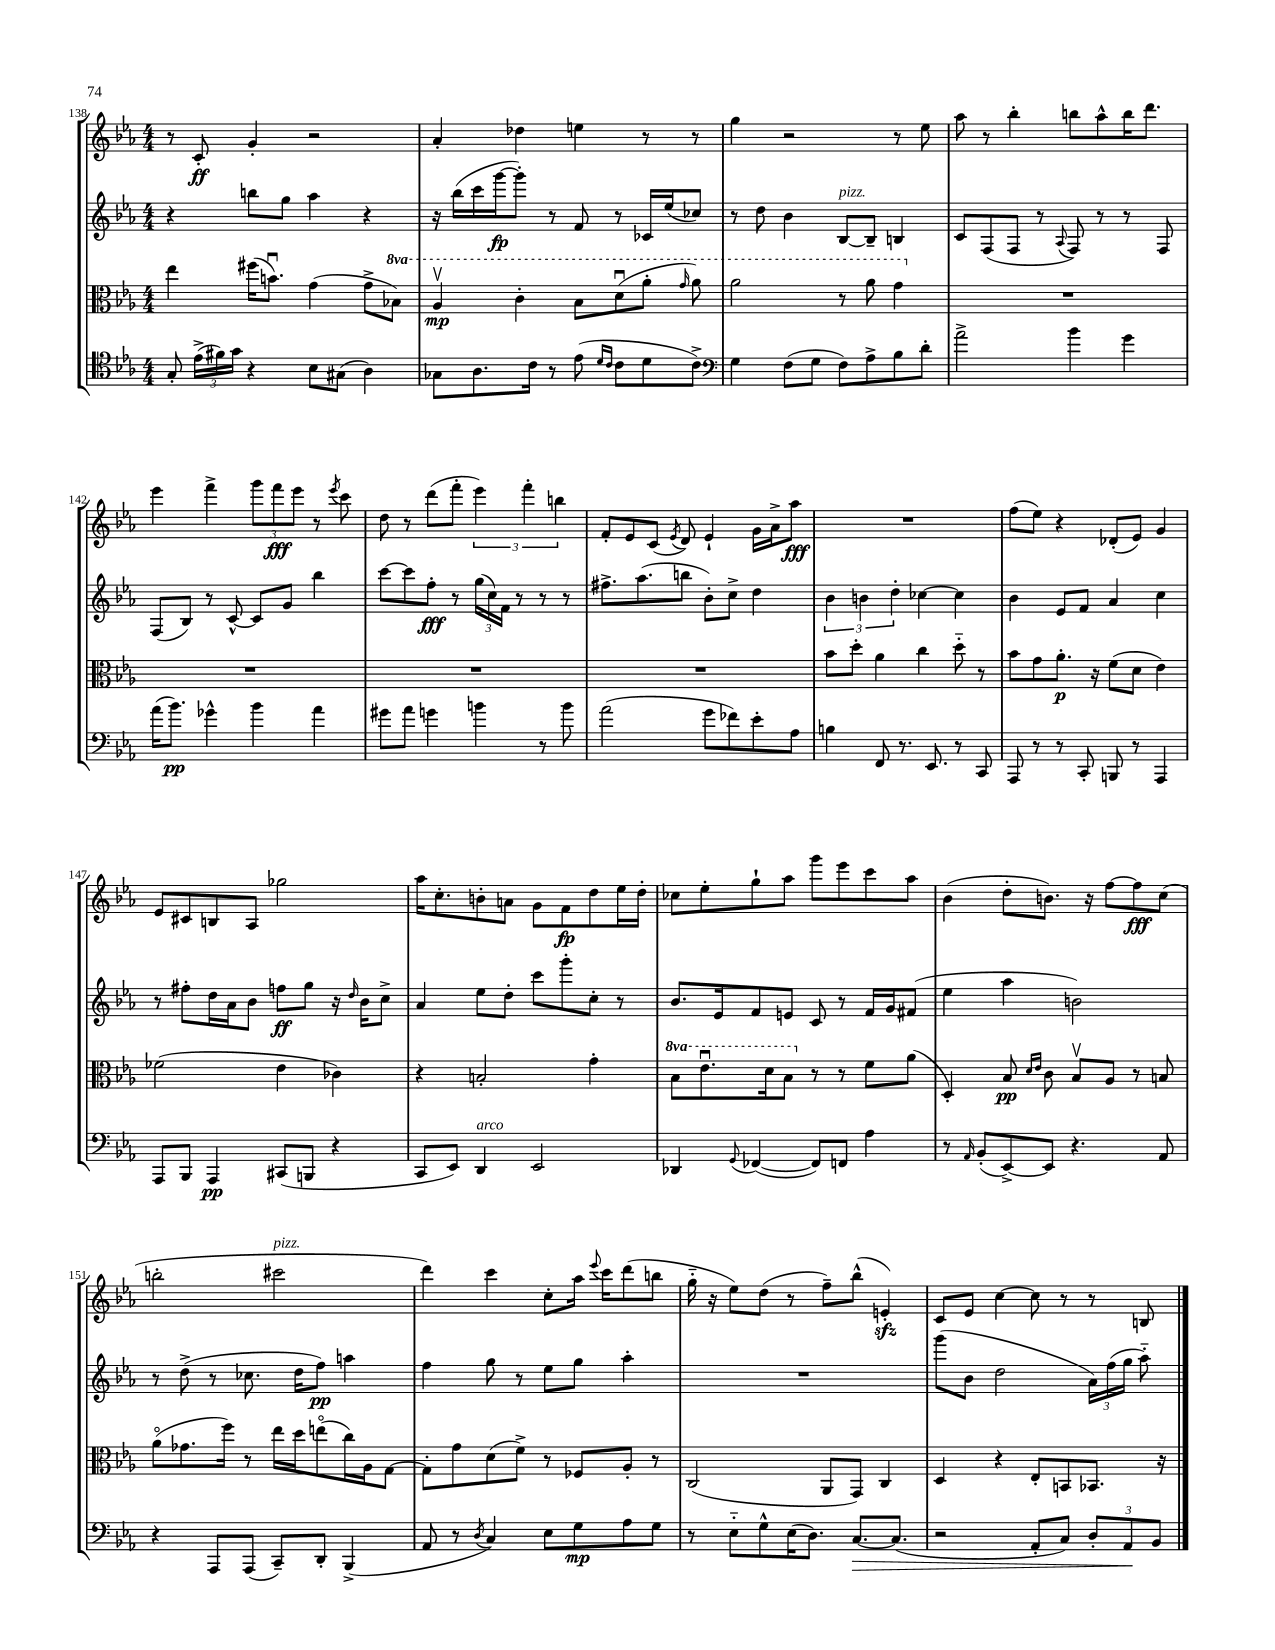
<<
\new StaffGroup <<
\new Staff = "s0" {
    \clef treble \key ees \major \numericTimeSignature \time 4/4
    \autoBeamOff r8 c'8-.\ff g'4-. r2 |
    aes'4-. des''4 e''4 r8 r8 |
    g''4 r2 r8 ees''8 |
    aes''8 r8 bes''4-. b''8[ aes''8-^ b''16 d'''8.] |
    ees'''4 f'''4-> \tuplet 3/2 { g'''8[ f'''8\fff ees'''8] } r8 \acciaccatura { ees'''8 } c'''8 |
    d''8 r8 d'''8[( f'''8]-. \tuplet 3/2 { ees'''4) f'''4-. b''4 } |
    f'8[-. ees'8 c'8]( \acciaccatura { ees'8 } d'8) ees'4-! g'16[ aes'16-> aes''8]\fff |
    R1 |
    f''8[( ees''8]) r4 des'8[-.( ees'8]) g'4 |
    ees'8[ cis'8 b8 aes8] ges''2 |
    aes''16[ c''8.-. b'8-. a'8] g'8[ f'8\fp d''8 ees''16 d''16]-. |
    ces''8[ ees''8-. g''8-! aes''8] g'''8[ ees'''8 c'''8 aes''8] |
    bes'4( d''8[-. b'8.]) r16 f''8[~ f''8\fff c''8]( |
    b''2-. cis'''2^\markup { \italic "pizz." } |
    d'''4) c'''4 c''8[-. aes''16] \appoggiatura { ees'''8 } c'''16[ d'''8( b''8] |
    g''16-_ r16 ees''8[) d''8]( r8 f''8[--) bes''8]-^( e'4-.\sfz) |
    c'8[ ees'8] c''4~ c''8 r8 r8 b8 \bar "|." |
}
\new Staff = "s1" {
    \clef treble \key ees \major \numericTimeSignature \time 4/4
    \autoBeamOff r4 b''8[ g''8] aes''4 r4 |
    r16 bes''16[( c'''16 g'''16~\fp g'''8]-.) r8 f'8 r8 ces'16[ ees''16( ces''8]) |
    r8 d''8 bes'4 bes8[~^\markup { \italic "pizz." } bes8]-- b4 |
    c'8[ f8( f8] r8 \appoggiatura { aes8 } f8) r8 r8 f8 |
    f8[( bes8]) r8 c'8~-^ c'8[ g'8] bes''4 |
    c'''8[~ c'''8 f''8]-.\fff r8 \tuplet 3/2 { g''16[( c''16) f'16] } r8 r8 r8 |
    fis''8.[-> aes''8.( b''8] bes'8[-.) c''8]-> d''4 |
    \tuplet 3/2 { bes'4 b'4 d''4-. } ces''4~ ces''4 |
    bes'4 ees'8[ f'8] aes'4 c''4 |
    r8 fis''8[-. d''16 aes'16 bes'8] f''8[\ff g''8] r16 \grace { d''16 } bes'16[ c''8]-> |
    aes'4 ees''8[ d''8]-. c'''8[ g'''8-. c''8]-. r8 |
    bes'8.[ ees'16 f'8 e'8] c'8 r8 f'16[ g'16 fis'8]( |
    ees''4 aes''4 b'2) |
    r8 d''8->( r8 ces''8. d''16[ f''8]\pp) a''4 |
    f''4 g''8 r8 ees''8[ g''8] aes''4-. |
    R1 |
    g'''8[( bes'8] d''2 \tuplet 3/2 { aes'16[) f''16( g''16] } aes''8-_) \bar "|." |
}
\new Staff = "s2" {
    \clef alto \key ees \major \numericTimeSignature \time 4/4 \set Staff.ottavationMarkups = #ottavation-simple-ordinals
    \autoBeamOff ees''4 fis''16[( b'8.]\downbow) g'4( g'8[-> \ottava #1 bes'8]) |
    aes'4\upbow\mp c''4-. bes'8[ d''8\downbow( aes''8]-. \grace { g''16 } aes''8) |
    aes''2 r8 aes''8 g''4 \ottava #0 |
    R1 |
    R1 |
    R1 |
    R1 |
    bes'8[ d''8]-. aes'4 c''4 d''8-_ r8 |
    bes'8[ g'8 aes'8.]-.\p r16 f'8[( d'8] ees'4) |
    fes'2( ees'4 ces'4) |
    r4 b2-. g'4-. |
    \ottava #1 bes'8[ ees''8.\downbow d''16 bes'8] \ottava #0 r8 r8 f'8[ aes'8]( |
    d4-.) bes8\pp \grace { d'16[ ees'16] } c'8 bes8[\upbow aes8] r8 b8 |
    aes'8[\flageolet( ges'8. f''16]) r8 ees''16[ d''16 e''8\flageolet( c''16) aes16 g8]~ |
    g8[-. g'8 d'8( f'8]->) r8 fes8[ aes8]-. r8 |
    c2( aes,8[ g,8]) c4 |
    d4 r4 ees8[-. b,8 bes,8.] r16 \bar "|." |
}
\new Staff = "s3" {
    \clef tenor \key ees \major \numericTimeSignature \time 4/4
    \autoBeamOff g8-. \tuplet 3/2 { ees'16[->( fis'16) g'16] } r4 bes8[ gis8]( aes4) |
    ges8[ aes8. c'16] r8 ees'8( \grace { d'16[ c'16] } c'8[ d'8 c'8]->) |
    \clef bass g4 f8[( g8] f8[) aes8-> bes8 d'8]-. |
    aes'2-> bes'4 g'4 |
    aes'16[( bes'8.]\pp) ges'4-^ bes'4 aes'4 |
    gis'8[ aes'8] g'4 b'4 r8 b'8 |
    aes'2( g'8[ fes'8) ees'8-. aes8] |
    b4 f,8 r8. ees,8. r8 c,8 |
    aes,,8 r8 r8 c,8-. b,,8 r8 aes,,4 |
    aes,,8[ bes,,8] aes,,4\pp cis,8[( b,,8] r4 |
    c,8[ ees,8]) d,4^\markup { \italic "arco" } ees,2 |
    des,4 \appoggiatura { g,8 } fes,4~( fes,8[) f,8] aes4 |
    r8 \grace { aes,16 } bes,8[-.( ees,8~->) ees,8] r4. aes,8 |
    r4 aes,,8[ aes,,8]( c,8[--) d,8]-. bes,,4->( |
    aes,8 r8 \acciaccatura { d8 } c4) ees8[ g8\mp aes8 g8] |
    r8 ees8[-_ g8-^ ees16( d8.]) c8.[~\> c8.]( |
    r2 aes,8[-. c8]) \tuplet 3/2 { d8[-. aes,8\! bes,8] } \bar "|." |
}
>>
>>
\layout { \context { \Score currentBarNumber = #138 } }
